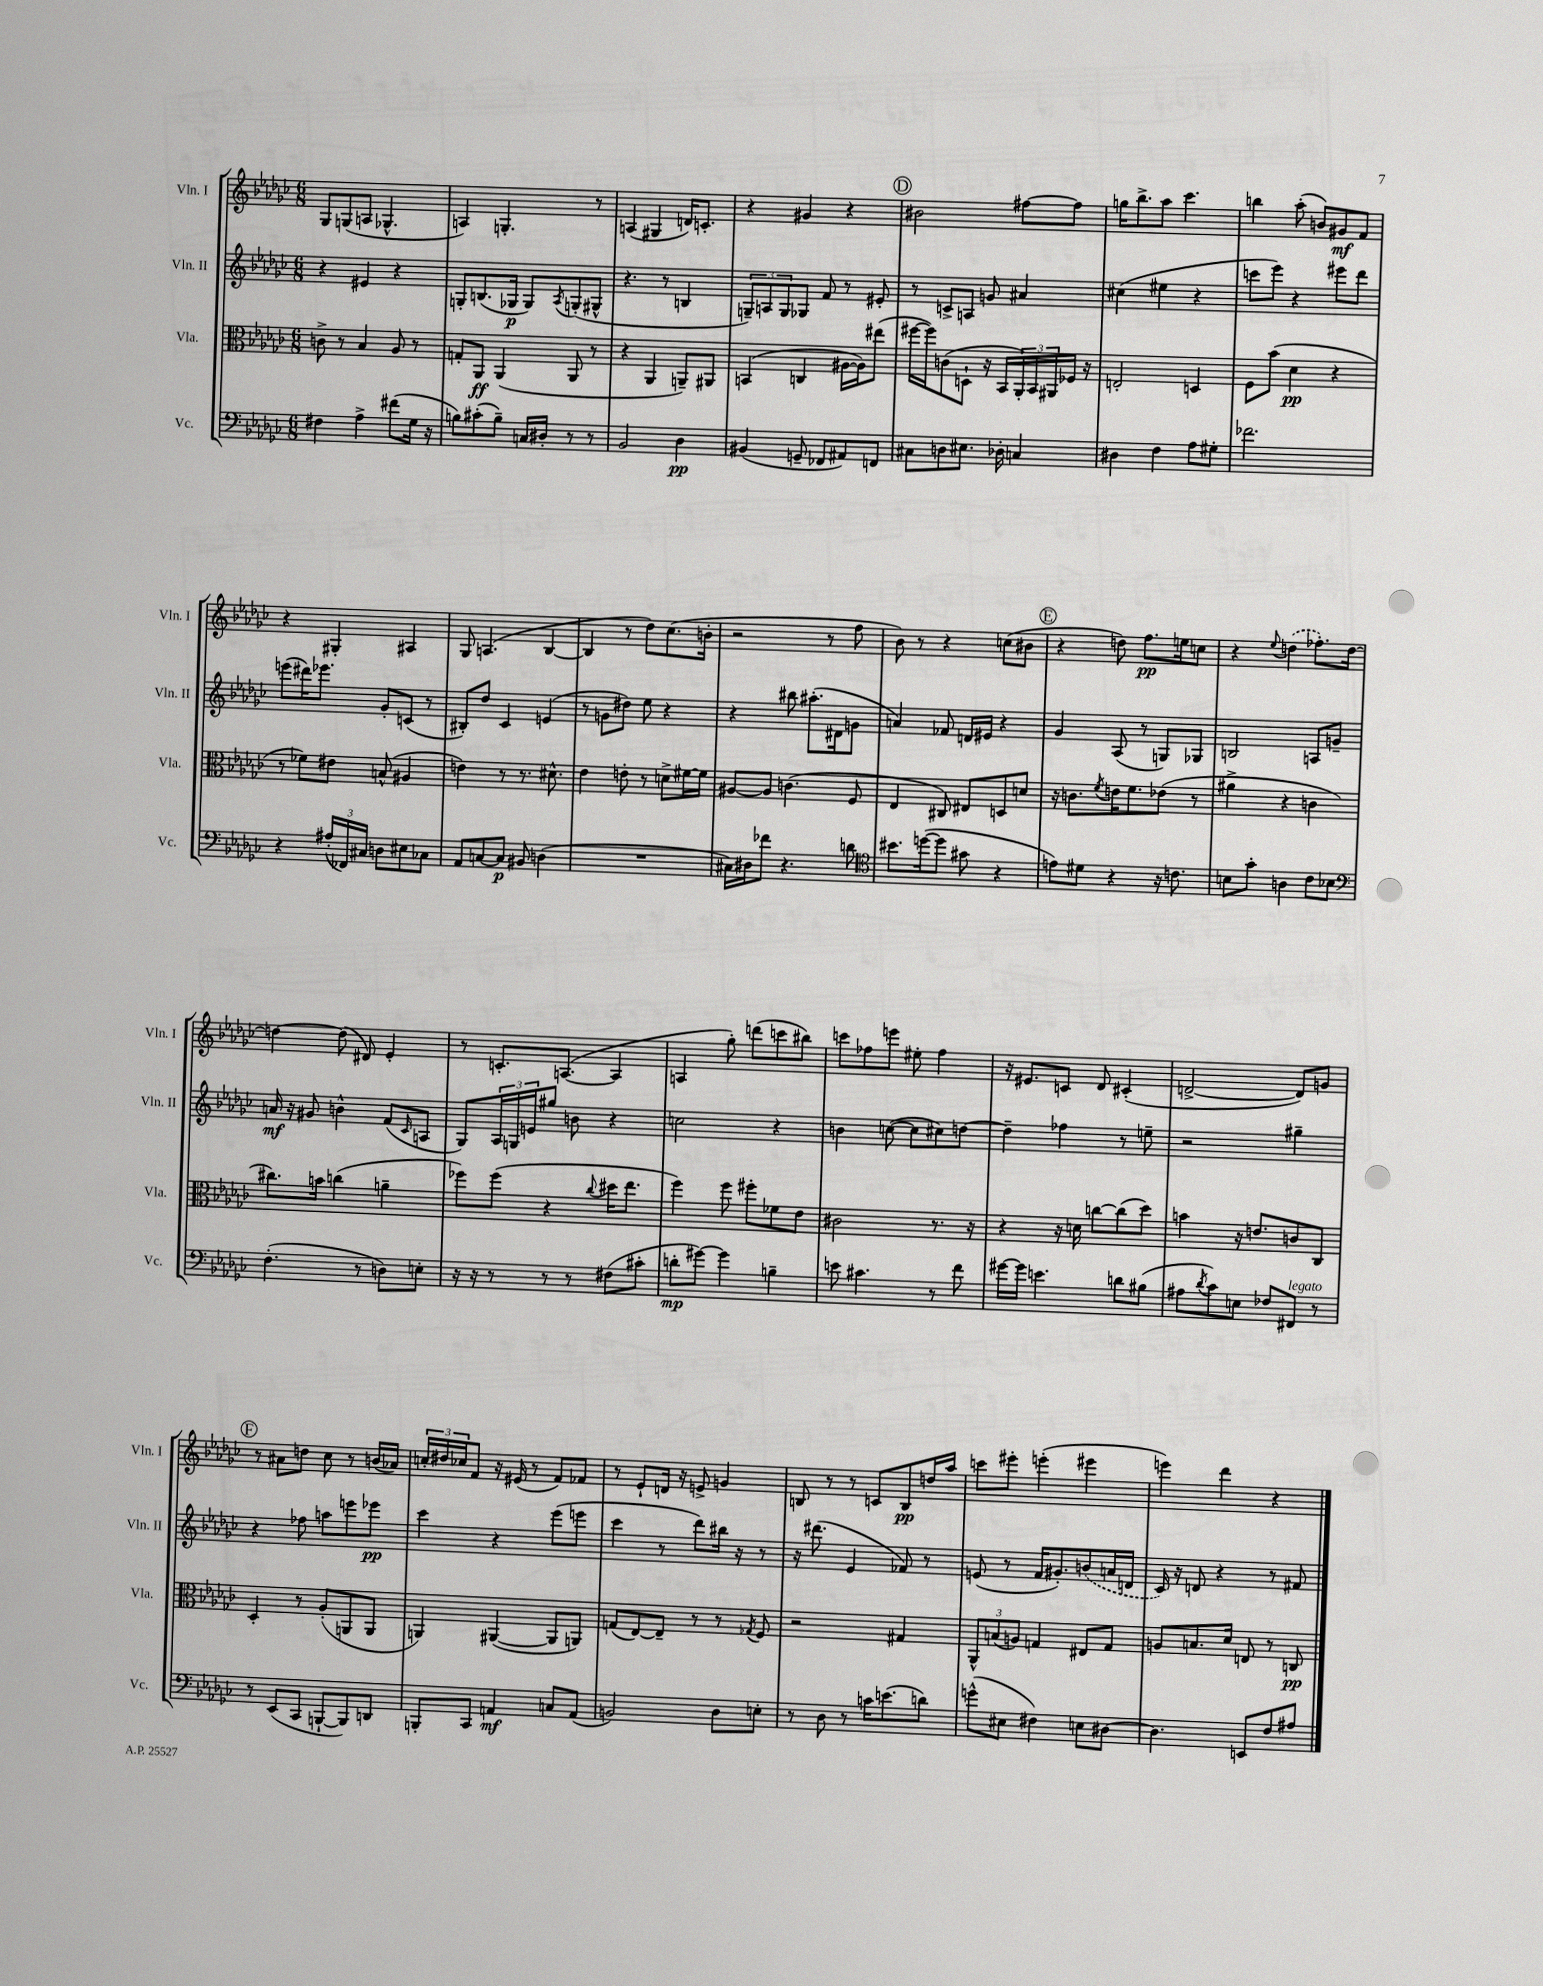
<<
\new StaffGroup <<
\new Staff = "s0" \with { instrumentName = "Vln. I" shortInstrumentName = "Vln. I" } {
    \clef treble \key ges \major \numericTimeSignature \time 6/8
    ges8 g8( a8 ges4.-^ |
    a4) g4.-. r8 |
    a4( gis4 d'16) c'8.-. |
    r4 gis'4 r4 |
    \mark \markup { \circle "D" } bis'2 fis''8~ fis''8 |
    g''16 bes''8.-> aes''8 ces'''4. |
    b''4 aes''8-.( b'8) gis'8\mf f'8 |
    r4 gis4-. ais4 |
    ges8 a4.( bes4~ |
    bes4 r8 des''8) ces''8.( b'16-. |
    r2 r8 f''8 |
    bes'8) r8 r4 c''8( bis'8 |
    \mark \markup { \circle "E" } r4 d''8) f''8.\pp e''16 c''8 |
    r4 \appoggiatura { ees''8 } \once \slurDashed d''4( fes''8.-.) d''16~ |
    d''4~ d''8( dis'8) ees'4-. |
    r8 c'8.-. a8.~( a4 |
    a4 ges''8-.) d'''8( c'''8 bis''8) |
    c'''8 fes''8 e'''8 eis''8-. fes''4 |
    r16 eis'8. c'8 des'8 cis'4-.( |
    d'2~-> d'8) g'8 |
    \mark \markup { \circle "F" } r8 ais'8 d''8 ces''8 r8 b'16( aes'16) |
    \tuplet 3/2 { c''16-. dis''16 ces''16 } f'8 r16 eis'16( r8 f'8) fes'8 |
    r8 ees'8-! d'16 r16 e'8-> g'4 |
    b8 r8 r8 c'8 b8\pp d''16 aes''16 |
    c'''8 eis'''8-. e'''4-.( eis'''4 |
    e'''4) des'''4 r4 \bar "|." |
}
\new Staff = "s1" \with { instrumentName = "Vln. II" shortInstrumentName = "Vln. II" } {
    \clef treble \key ges \major \numericTimeSignature \time 6/8
    r4 eis'4 r4 |
    g8-. b8.( ges16\p ges8) \acciaccatura { aes8 } g8-.( gis8-^ |
    r4. r8 b4 |
    \tuplet 3/2 { g8--) a8 g8 } ges8 f'8 r8 eis'8-. |
    \mark \markup { \circle "D" } r8 c'8-> a8 g'8 ais'4 |
    cis''4( eis''4 r4 |
    c'''8 ees'''8) r4 eis'''8 des'''8 |
    e'''8( dis'''16) ees'''8. ges'8-. c'8( r8 |
    bis8-.) des''8 ces'4 e'4( |
    r8 g'8 dis''8) ees''8 r4 |
    r4 bis''8 ais''8.-.( dis'16 g'8 |
    a'4) fes'8 d'16 eis'16 r4 |
    \mark \markup { \circle "E" } ges'4 aes8( r8 g8) ges8 |
    b2 a8 g'8-- |
    a'16\mf r16 gis'8 b'4-^ f'8( \grace { ces'16 } a8 |
    ges8) \tuplet 3/2 { aes16 g16 e'16 } gis''8 b'8 r4 |
    c''2 r4 |
    b'4 c''8~( c''8 cis''8) d''8~ |
    d''4-- fes''4 r8 e''8-- |
    r2 gis''4-- |
    \mark \markup { \circle "F" } r4 fes''8 a''8 e'''8 ees'''8\pp |
    ces'''4 r4 ees'''8( e'''8 |
    ces'''4 r8 des'''8) bis''16 r16 r8 |
    r16 dis'''8.( ees'4 fes'8) r8 |
    e'8( r8 f'16 gis'8.-.) \once \slurDashed b'8( a'16 d'16 |
    ces'16) r16 d'8 r4 r8 fis'8 \bar "|." |
}
\new Staff = "s2" \with { instrumentName = "Vla." shortInstrumentName = "Vla." } {
    \clef alto \key ges \major \numericTimeSignature \time 6/8
    c'8-> r8 bes4 aes8 r8 |
    g8-. aes,8\ff aes,4( aes,8 r8 |
    r4 aes,4 a,8--) ais,8 |
    b,4( c4 ais16~ ais16) eis''8( |
    \mark \markup { \circle "D" } fis''16~ fis''16) c'8( d8-! r16 bes,16 \tuplet 3/2 { aes,16-.) bes,16 ais,16 } fes16 r16 |
    e2-. d4 |
    f8 bes'8( des'4\pp r4 |
    r8 fes'8) eis'8 b8-^( ais4 |
    e'4) r8 r8. dis'8.-^ |
    ees'4 e'8-. r8 d'8-> fis'16~ fis'16 |
    ais8~ ais8 c'4.( f8 |
    ees4 cis8) eis8 d8 d'8 |
    \mark \markup { \circle "E" } r16 c'8. \acciaccatura { f'8 } e'16 f'8. ees'8( r8 |
    ais'4-> r4 c'4 |
    cis''8.) b'16 c''4( a'4-- |
    fes''8) fes''8( r4 \appoggiatura { ces''8 } dis''16 ees''8. |
    f''4) f''8 fis''8-. fes'8 ees'8 |
    cis'2 r8. r16 |
    r4 r16 d'16 c''8~ c''8( des''8) |
    b'4 r16 e'8. c'8 ces8 |
    \mark \markup { \circle "F" } des4-. r8 aes8-.( a,8 a,8 |
    a,4) ais,4~( ais,8 a,8) |
    g8( ees8~) ees8-- r8 r8 \acciaccatura { ges8 } f8 |
    r2 gis4 |
    \tuplet 3/2 { aes,8-^ b8( a8) } g4 eis8 g8 |
    a8 b8. des'16 e8 r8 c8\pp \bar "|." |
}
\new Staff = "s3" \with { instrumentName = "Vc." shortInstrumentName = "Vc." } {
    \clef bass \key ges \major \numericTimeSignature \time 6/8
    fis4 aes4-> fis'8( ges16 r16 |
    b8) cis'8-.( b8--) c16 dis16-. r8 r8 |
    bes,2 des4\pp |
    bis,4( g,8-- fes,8 ais,8) f,8 |
    \mark \markup { \circle "D" } cis8 d8 eis8. des16-. c4 |
    dis4 f4 aes8 gis8-. |
    fes'2. |
    r4 \tuplet 3/2 { ais16-.( fes,16) cis16 } d8 eis8 ces8 |
    aes,8 c8~ c8\p bis,8 d4( |
    R2. |
    cis16) dis16 fes'8 r4. d'8 |
    \clef tenor bis'8. d''16~( d''8 gis'8 r4 |
    \mark \markup { \circle "E" } e'8) dis'8 r4 r16 c'8. |
    b8 ges'8-. a4 ces'8 bes8 |
    \clef bass f4.-.( r8 d8) e8-. |
    r16 r16 r8 r8 r8 fis8( cis'8-. |
    d'8-.\mp gis'8~) gis'4 b4-- |
    e'8 cis'4. r8 f'8 |
    gis'16~ gis'16 e'4. d'8 bis8( |
    ais8 \acciaccatura { des'8 } ces'8) e8 fes8 fis,8^\markup { \italic "legato" } r8 |
    \mark \markup { \circle "F" } r8 ees,8( ces,8 b,,8~-! b,,8) d,8 |
    b,,8-. ces,8 a,4\mf c8 a,8( |
    b,2) des8 e8-. |
    r8 des8 r8 c'16 e'8.( d'8) |
    g'8-^( eis8 fis4) e8 dis8~ |
    dis4. e,8 f8 ais8 \bar "|." |
}
>>
>>
\layout { \context { \Score \remove "Bar_number_engraver" } }
